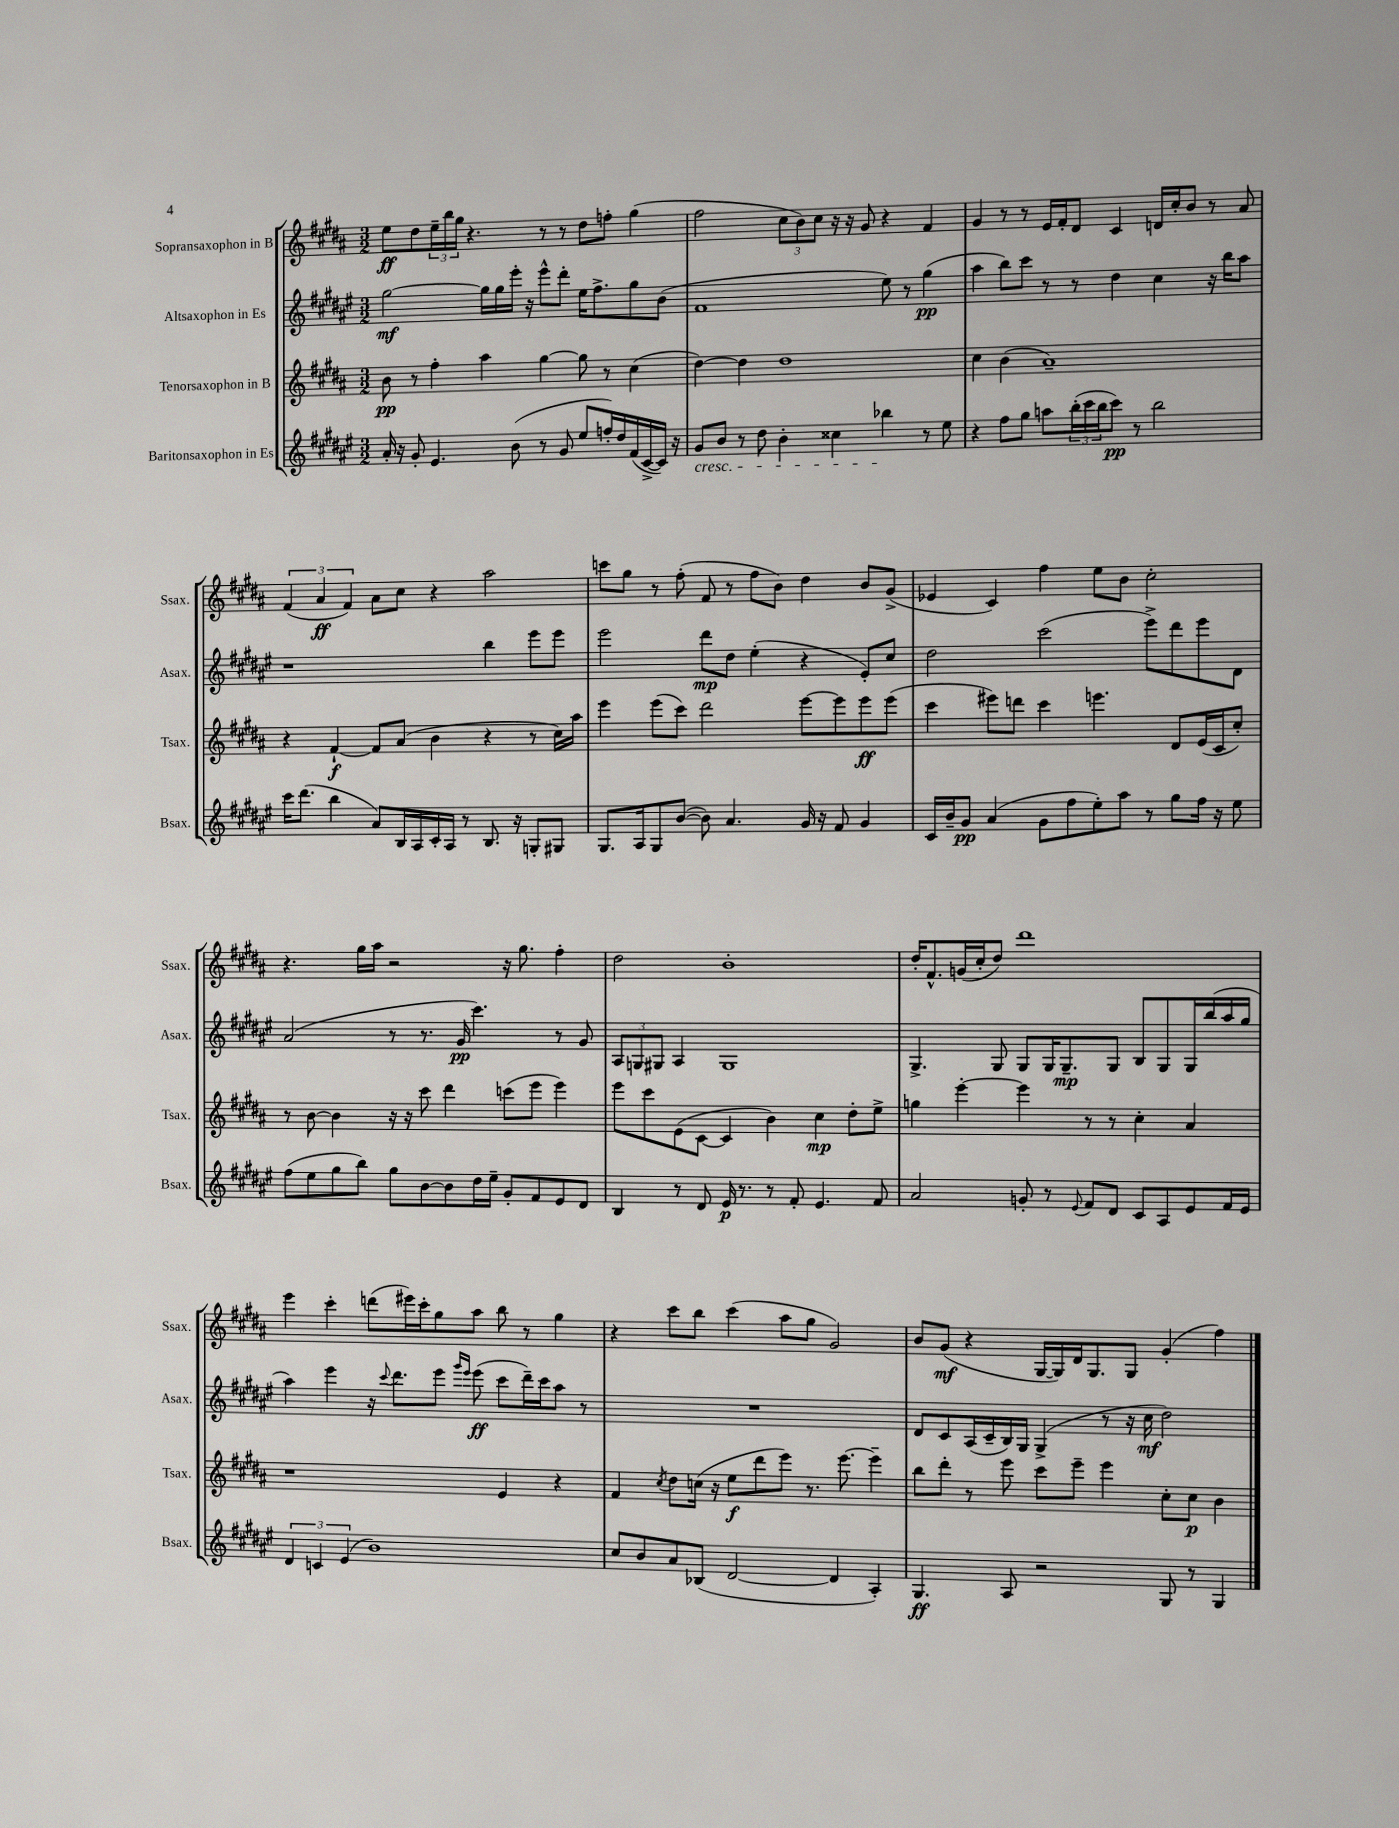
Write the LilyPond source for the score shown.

<<
\new StaffGroup <<
\new Staff = "s0" \with { instrumentName = "Sopransaxophon in B" shortInstrumentName = "Ssax." } {
    \clef treble \key b \major \numericTimeSignature \time 3/2
    e''8\ff dis''8 \tuplet 3/2 { e''16-- b''16 gis''16 } r4. r8 r8 dis''8 f''8-. gis''4( |
    fis''2 \tuplet 3/2 { cis''8 b'8) cis''8 } r16 r16 gis'8 r4 fis'4 |
    gis'4 r8 r8 e'16 fis'16-. dis'8 cis'4 d'16 cis''16-. b'8 r8 ais'8 |
    \tuplet 3/2 { fis'4( ais'4\ff fis'4) } ais'8 cis''8 r4 ais''2 |
    c'''8 gis''8 r8 fis''8-.( fis'8 r8 fis''8 b'8) dis''4 b'8 gis'8->( |
    ees'4 cis'4) fis''4 e''8 b'8 cis''2-. |
    r4. gis''16 ais''16 r2 r16 gis''8. fis''4-. |
    dis''2 b'1-. |
    dis''16-. fis'8.-^ g'16( cis''16-. dis''8) dis'''1 |
    e'''4 cis'''4-. d'''8( eis'''16) cis'''16-. gis''8 ais''8 b''8 r8 gis''4 |
    r4 cis'''8 b''8 cis'''4( ais''8 gis''8 gis'2) |
    b'8 gis'8\mf( r4 gis16~ gis16) dis'16 gis8. gis8 gis'4-.( fis''4) \bar "|." |
}
\new Staff = "s1" \with { instrumentName = "Altsaxophon in Es" shortInstrumentName = "Asax." } {
    \clef treble \key fis \major \numericTimeSignature \time 3/2
    gis''2~\mf gis''16 gis''16 eis'''16-. r16 eis'''8-^ dis'''8-. eis''16 fis''8.-> gis''8 b'8( |
    fis'1 eis''8) r8 gis''4\pp( |
    ais''4 b''8) cis'''8 r8 r8 dis''4 cis''4 r16 b''16 ais''8 |
    r1 b''4 eis'''8 eis'''8 |
    eis'''2 dis'''8\mp dis''8 eis''4-.( r4 eis'8-.) cis''8 |
    dis''2 cis'''2( eis'''8->) dis'''8 eis'''8 dis'8 |
    ais'2( r8 r8. gis'16\pp cis'''4.) r8 gis'8 |
    \tuplet 3/2 { ais8 g8 gis8 } ais4 gis1 |
    gis4.-> gis8 gis8 gis16 gis8.--\mp gis8 b8 gis8 gis16 b''16( ais''16 gis''16 |
    ais''4) eis'''4 r16 \appoggiatura { cis'''8 } dis'''8. eis'''8 \grace { gis'''16 eis'''16 } eis'''8\ff( cis'''8 dis'''16--) cis'''16 ais''8 r8 |
    R1. |
    dis'8 cis'8 ais16( cis'16-- b16) gis16 gis4->( r8 r16 cis''16\mf dis''2) \bar "|." |
}
\new Staff = "s2" \with { instrumentName = "Tenorsaxophon in B" shortInstrumentName = "Tsax." } {
    \clef treble \key b \major \numericTimeSignature \time 3/2
    b'8\pp r8 fis''4-. ais''4 gis''4~ gis''8 r8 cis''4( |
    dis''4~) dis''4 dis''1 |
    cis''4 b'4( ais'1--) |
    r4 fis'4~-!\f fis'8 ais'8( b'4 r4 r8 cis''16) ais''16 |
    e'''4 e'''8( cis'''8) dis'''2 e'''8~ e'''8 e'''8\ff e'''8( |
    cis'''4 eis'''8) d'''8 cis'''4 e'''4. dis'8 e'16( cis'16 cis''8-.) |
    r8 b'8~ b'4 r16 r16 cis'''8 dis'''4 c'''8( e'''8 e'''4) |
    e'''8 cis'''8 e'8( cis'8~ cis'4 b'4) cis''4\mp dis''8-. e''8-> |
    g''4 e'''4~-. e'''4 r8 r8 cis''4-. ais'4 |
    r1 e'4 r4 |
    fis'4 \acciaccatura { cis''8 } dis''8 c''16( r16 e''8\f dis'''8 e'''8) r8. e'''8.~ e'''4-- |
    b''8 dis'''8-. r8 e'''8 cis'''8 e'''8-- e'''4 cis''8-. cis''8\p b'4 \bar "|." |
}
\new Staff = "s3" \with { instrumentName = "Baritonsaxophon in Es" shortInstrumentName = "Bsax." } {
    \clef treble \key fis \major \numericTimeSignature \time 3/2
    ais'16-. r16 gis'8-. eis'4. b'8( r8 gis'8 eis''8 f''16-.) dis''16 fis'16( cis'16~-> cis'16) r16 |
    gis'8\cresc b'8 r8 dis''8 b'4-. cisis''4 bes''4\! r8 eis''8 |
    r4 fis''8 gis''8 a''8 \tuplet 3/2 { b''16-.( cis'''16 b''16 } cis'''8\pp) r8 b''2 |
    cis'''16 dis'''8.( b''4 ais'8) b16 ais16 cis'16-. ais16 r8 b8. r16 g8-. gis8 |
    gis8. ais16 gis8 b'8~( b'8) ais'4. gis'16 r16 fis'8 gis'4 |
    cis'16 b'16-- gis'8\pp ais'4( gis'8 fis''8 eis''8-.) ais''8 r8 gis''8 fis''16 r16 eis''8 |
    fis''8( eis''8 gis''8 b''8) gis''8 b'8~ b'8 dis''16 eis''16-- gis'8-. fis'8 eis'8 dis'8 |
    b4 r8 dis'8 eis'16\p r8. r8 fis'8-. eis'4. fis'8 |
    ais'2 g'8-. r8 \appoggiatura { eis'8 } fis'8 dis'8 cis'8 ais8 eis'8 fis'16 eis'16 |
    \tuplet 3/2 { dis'4 c'4 eis'4( } b'1) |
    cis''8 b'8 ais'8 bes8( dis'2~ dis'4 ais4-.) |
    gis4.\ff ais8 r2 gis8 r8 gis4 \bar "|." |
}
>>
>>
\layout { \context { \Score \remove "Bar_number_engraver" } }
